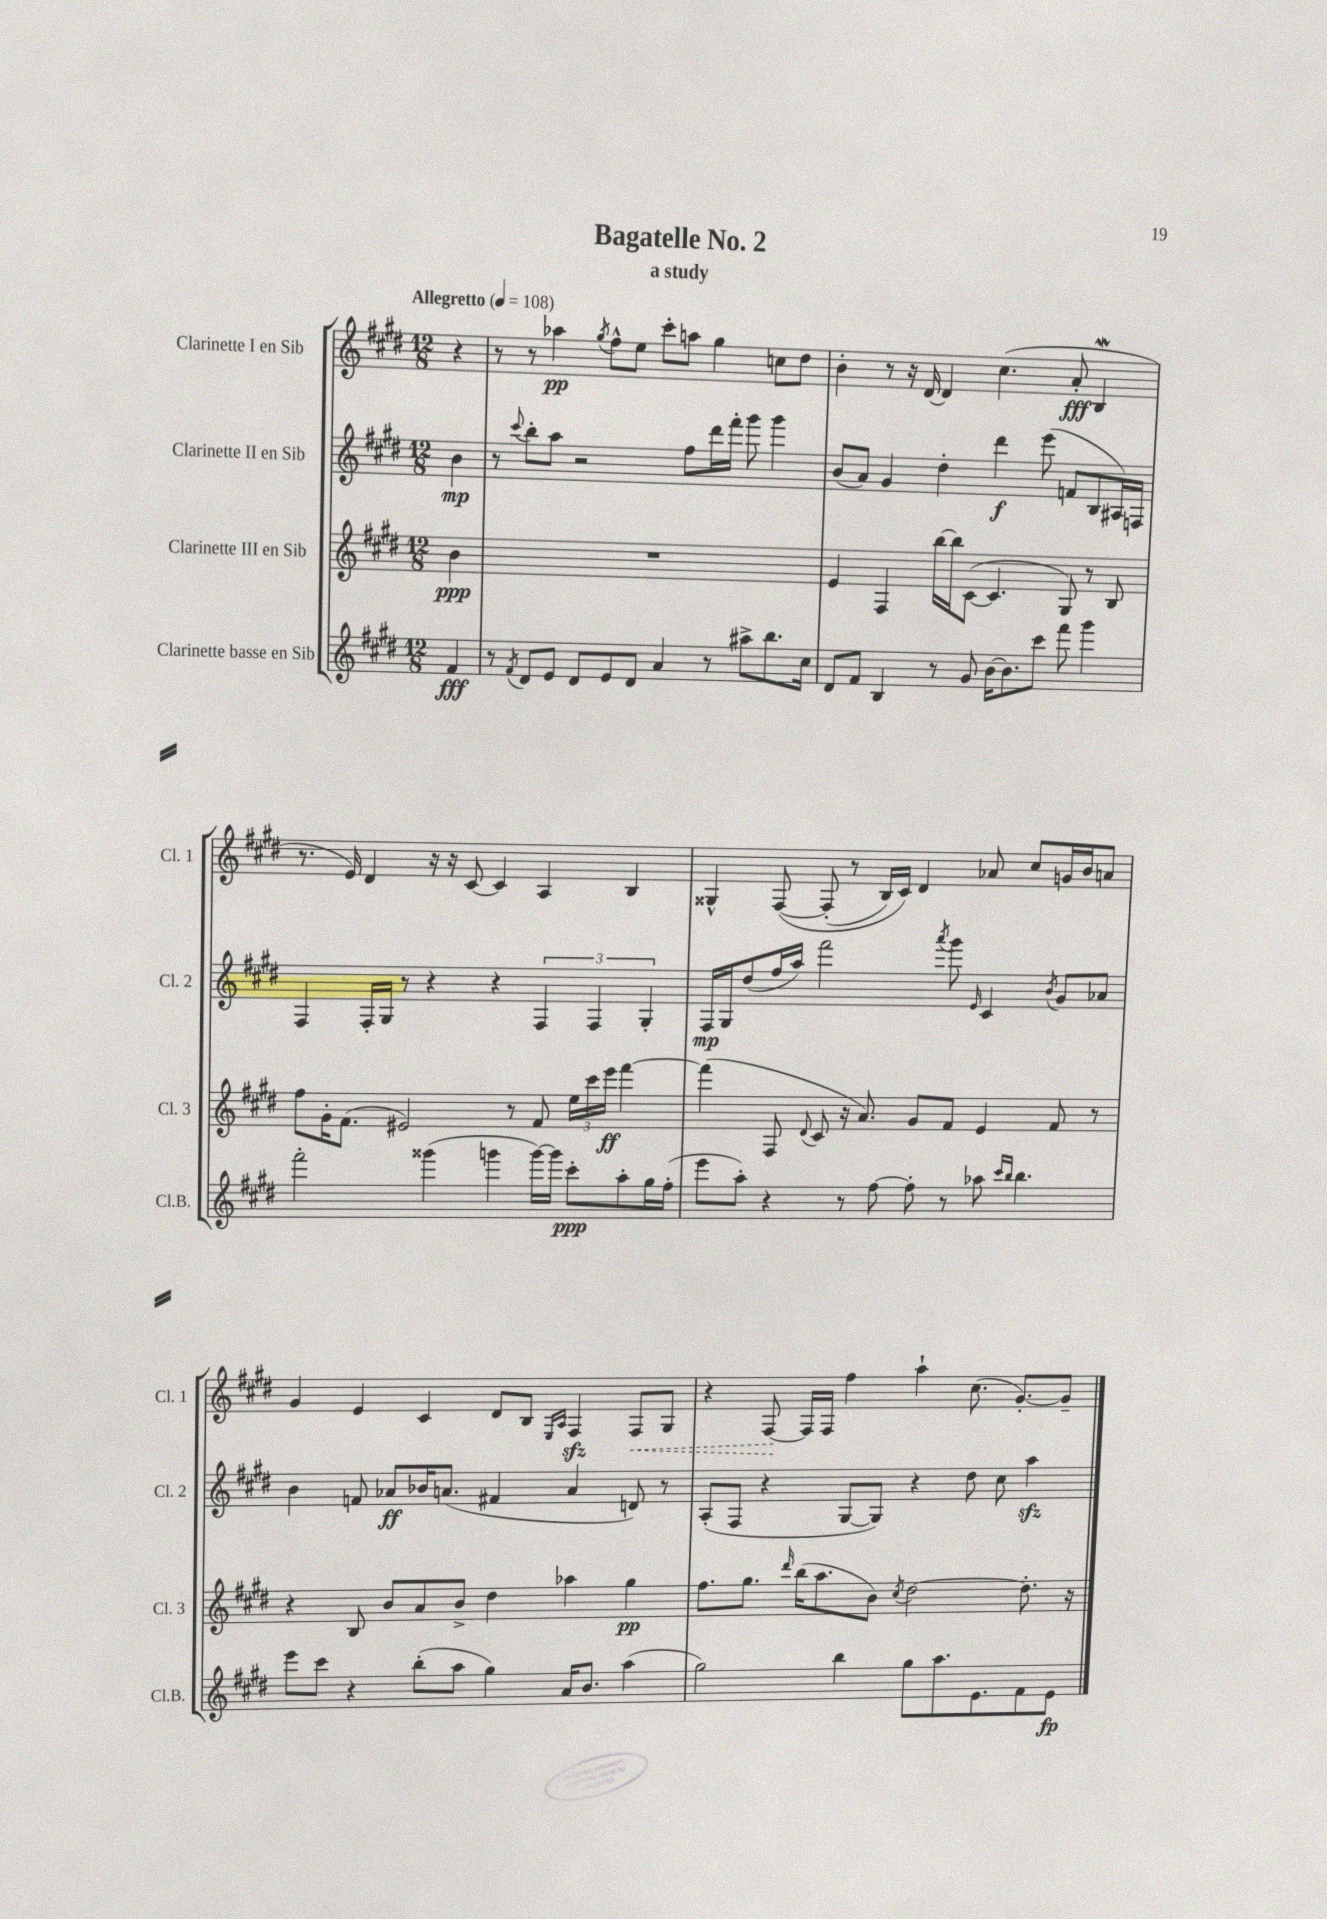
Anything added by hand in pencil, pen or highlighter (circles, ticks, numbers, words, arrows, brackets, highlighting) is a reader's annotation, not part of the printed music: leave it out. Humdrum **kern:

**kern	**dynam	**kern	**dynam	**kern	**dynam	**kern	**dynam
*part4	*part4	*part3	*part3	*part2	*part2	*part1	*part1
*staff4	*staff4	*staff3	*staff3	*staff2	*staff2	*staff1	*staff1
*I"Clarinette basse en Sib	*	*I"Clarinette III en Sib	*	*I"Clarinette II en Sib	*	*I"Clarinette I en Sib	*
*I'Cl.B.	*	*I'Cl. 3	*	*I'Cl. 2	*	*I'Cl. 1	*
*clefG2	*	*clefG2	*	*clefG2	*	*clefG2	*
*k[f#c#g#d#]	*	*k[f#c#g#d#]	*	*k[f#c#g#d#]	*	*k[f#c#g#d#]	*
*M12/8	*	*M12/8	*	*M12/8	*	*M12/8	*
*MM108	*	*MM108	*	*MM108	*	*MM108	*
=	=	=	=	=	=	=	=
!	!	!	!	!	!	!LO:TX:a:B:t=Allegretto	!
4f#/	fff	4b\	ppp	4b\	mp	4r	.
=1	=1	=1	=1	=1	=1	=1	=1
8r	.	1.r	.	8r	.	8r	.
8qf#/	.	.	.	8qqccc#/	.	.	.
8d#/L	.	.	.	8bb'\L	.	8r	.
8e/J	.	.	.	8aa\J	.	4aa-X\	pp
8d#/L	.	.	.	2r	.	.	.
.	.	.	.	.	.	8qgg#/	.
8e/	.	.	.	.	.	8ff#^^\L	.
8d#/J	.	.	.	.	.	8ee\J	.
4a/	.	.	.	.	.	8ccc#'\L	.
.	.	.	.	8ff#\L	.	8aan\J	.
8r	.	.	.	16ddd#\L	.	4gg#\	.
.	.	.	.	16fff#'\JJ	.	.	.
8aa#X^\L	.	.	.	8ggg#\	.	.	.
8.bb\	.	.	.	4ggg#\	.	8ccn\L	.
.	.	.	.	.	.	8dd#\J	.
16cc#\Jk	.	.	.	.	.	.	.
=2	=2	=2	=2	=2	=2	=2	=2
8d#/L	.	4e/	.	(8b/L	.	4b'\	.
8f#/J	.	.	.	8a/J)	.	.	.
4B/	.	4F#/	.	4g#/	.	8r	.
.	.	.	.	.	.	16r	.
.	.	.	.	.	.	[16d#/	.
8r	.	[16bb\LL	.	4dd#'\	.	4d#/]	.
.	.	16bb\J]	.	.	.	.	.
8g#/	.	([8c#\J	.	.	.	.	.
[16b\KL	.	4.c#/]	.	4ddd#\	f	(4.cc#\	.
8.b\]	.	.	.	.	.	.	.
8ccc#\J	.	.	.	(8eee\	.	.	.
8fff#\	.	8G#/)	.	8fn/L	.	8a'/	fff
4ggg#\	.	8r	.	8B/	.	4BW/	.
.	.	8B/	.	16A#X/L)	.	.	.
.	.	.	.	16Fn/JJ	.	.	.
!!LO:LB:g=z
=3	=3	=3	=3	=3	=3	=3	=3
2fff#'\	.	8ff#\L	.	4F#/	.	8.r	.
.	.	16g#'\K	.	.	.	.	.
.	.	(8.f#\J	.	.	.	16e/)	.
.	.	.	.	16F#'/LL	.	4d#/	.
.	.	.	.	16G#/JJ	.	.	.
.	.	2e#X/)	.	8r	.	.	.
(4ggg##X\	.	.	.	4r	.	16r	.
.	.	.	.	.	.	16r	.
.	.	.	.	.	.	[8c#/	.
4gggn\	.	.	.	4r	.	4c#/]	.
.	.	8r	.	.	.	.	.
[16ggg\LL)	.	8f#/	.	6F#/	.	4A/	.
16ggg\JJ]	.	.	.	.	.	.	.
8ccc#'\L	ppp	24ee\LL	.	.	.	.	.
.	.	24ccc#\	.	6F#/	.	.	.
.	.	24eee\JJ	ff	.	.	.	.
8aa'\	.	[4fff#\	.	.	.	4B/	.
.	.	.	.	6G#'/	.	.	.
16gg#\L	.	.	.	.	.	.	.
(16ff#'\JJ	.	.	.	.	.	.	.
=4	=4	=4	=4	=4	=4	=4	=4
8eee\L	.	(4fff#\]	.	16F#/LL	mp	4G##X^^/	.
.	.	.	.	16G#/J	.	.	.
8aa'\J)	.	.	.	(8dd#/	.	.	.
4r	.	8F#/	.	16ff#/L	.	([8F#/	.
.	.	.	.	16aa/JJ)	.	.	.
.	.	8qqd#/	.	.	.	.	.
.	.	8c#/	.	2fff#\	.	(8F#'/]	.
8r	.	16r	.	.	.	8r	.
.	.	8.a/)	.	.	.	.	.
[8ff#\	.	.	.	.	.	16B/LL)	.
.	.	.	.	.	.	16c#/JJ)	.
8ff#'\]	.	8g#/L	.	.	.	4d#/	.
.	.	.	.	8qaaa/	.	.	.
8r	.	8f#/J	.	8ggg#\	.	.	.
.	.	.	.	16qqe/	.	.	.
8aa-X\	.	4e/	.	4c#/	.	8a-X/	.
16qqccc#/LL	.	.	.	.	.	.	.
16qqbb/JJ	.	.	.	.	.	.	.
4.bb\	.	.	.	.	.	8cc#/L	.
.	.	.	.	8qb/	.	.	.
.	.	8f#/	.	8g#/L	.	16gn/L	.
.	.	.	.	.	.	16b/J	.
.	.	8r	.	8a-X/J	.	8an/J	.
!!LO:LB:g=z
=5	=5	=5	=5	=5	=5	=5	=5
8eee\L	.	4r	.	4b\	.	4g#/	.
8ccc#\J	.	.	.	.	.	.	.
4r	.	8B/	.	8fn/	.	4e/	.
.	.	8b/L	.	8a-X/L	ff	.	.
(8bb'\L	.	8a/	.	16b-X/K	.	4c#/	.
.	.	.	.	(8.an/J	.	.	.
8aa\J	.	8b^/J	.	.	.	.	.
4gg#\)	.	4dd#\	.	4f#X/	.	8d#/L	.
.	.	.	.	.	.	8B/J	.
.	.	.	.	.	.	16qqE/LL	.
.	.	.	.	.	.	16qqA/JJ	.
16a/KL	.	4aa-X\	.	4a/	.	4F#zz/	.
8.b/J	.	.	.	.	.	.	.
!	!	!	!	!	!	!	!LO:HP:b
(4aa\	.	4gg#\	pp	8dn/)	.	8F#/L	<
.	.	.	.	8r	.	8G#/J	.
=6	=6	=6	=6	=6	=6	=6	=6
2gg#\)	.	8.ff#\L	.	(8A'/L	.	4r	.
.	.	.	.	8F#/J	.	.	.
.	.	8.gg#\J	.	.	.	.	.
.	.	.	.	4r	.	[8F#/	.
.	.	16qqddd#/	.	.	.	.	.
.	.	(16bb\KL	.	.	.	16F#/LL]	[
.	.	8.aa\	.	.	.	16F#/JJ	.
4bb\	.	.	.	[8G#/L	.	4ff#\	.
.	.	8b\J)	.	8G#/J])	.	.	.
.	.	8qcc#/	.	.	.	.	.
8gg#\L	.	[2dd#\	.	4r	.	4aa`\	.
8.aa\	.	.	.	.	.	.	.
.	.	.	.	8dd#\	.	(8.cc#\	.
8.e\	.	.	.	.	.	.	.
.	.	.	.	8cc#\	.	.	.
.	.	.	.	.	.	[8.g#'/L)	.
8f#\	.	8.dd#'\]	.	4aazz\	.	.	.
8e\J	fp	.	.	.	.	8g#~/J]	.
.	.	16r	.	.	.	.	.
==	==	==	==	==	==	==	==
*-	*-	*-	*-	*-	*-	*-	*-
